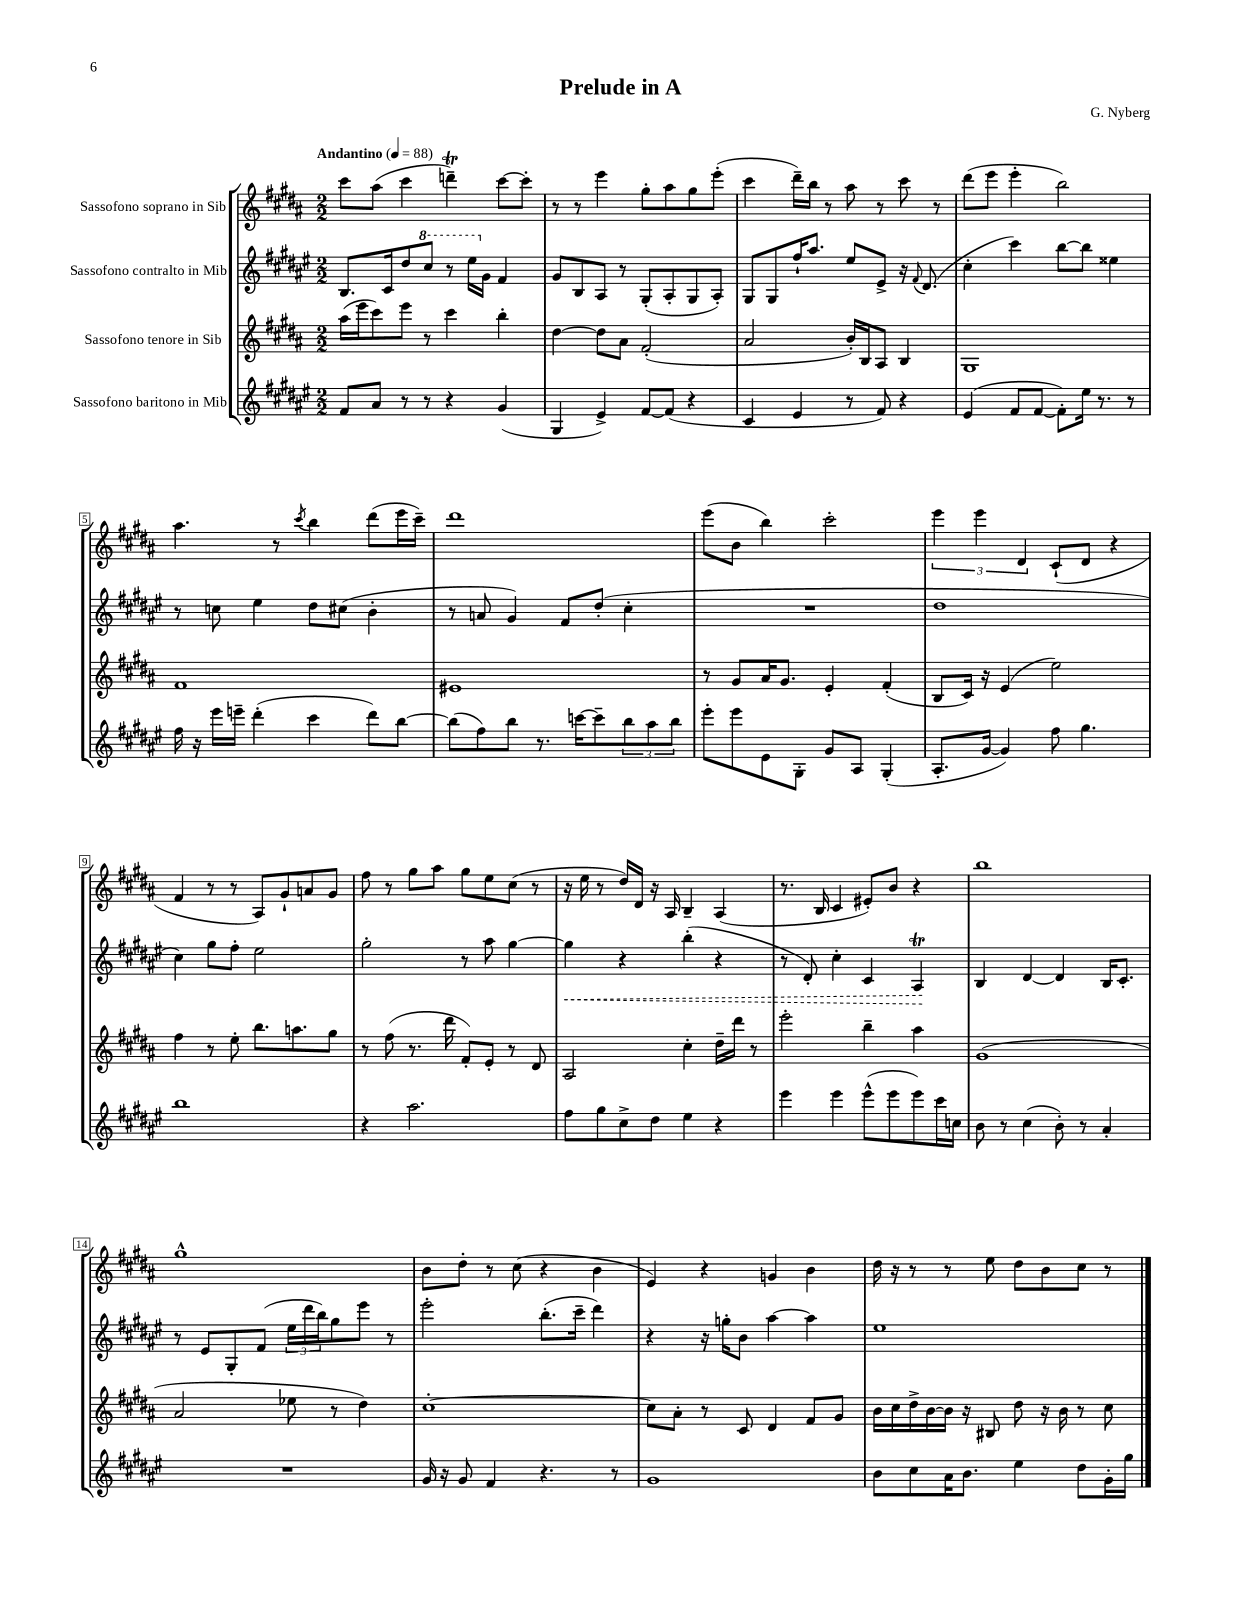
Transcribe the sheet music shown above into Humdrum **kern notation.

**kern	**kern	**kern	**kern
*staff4	*staff3	*staff2	*staff1
*clefG2	*clefG2	*clefG2	*clefG2
*k[f#c#g#d#a#e#]	*k[f#c#g#d#a#]	*k[f#c#g#d#a#e#]	*k[f#c#g#d#a#]
*M2/2	*M2/2	*M2/2	*M2/2
*MM88	*MM88	*MM88	*MM88
8f#/L	(16aa#\LL	8.B/L	8ccc#\L
.	16eee\J	.	.
8a#/J	8ccc#\)	.	(8aa#\J
.	.	16c#/k	.
8r	8eee\J	8dd#/	4ccc#\
8r	8r	8ccc#/J	.
4r	4ccc#\	8r	4ddd~\)
.	.	16eee#\LL	.
.	.	16g#\JJ	.
(4g#/	4bb'\	4f#/	[8ccc#\L
.	.	.	8ccc#'\]J
=	=	=	=
4G#/	[4dd#\	8g#/L	8r
.	.	8B/	8r
4e#^/)	8dd#\]L	8A#/J	4eee\
.	8a#\J	8r	.
[8f#/L	(2f#'/	(8G#'/L	8gg#'\L
(8f#/]J	.	8A#'/	8aa#\
4r	.	8G#/	8gg#\
.	.	8A#'/J)	(8eee'\J
=	=	=	=
4c#/	2a#/	8G#/L	4ccc#\
.	.	8G#/	.
4e#/	.	16ff#`/K	16ddd#~\LL)
.	.	8.aa#/J	16bb\JJ
.	.	.	8r
8r	16b'/LL)	8ee#/L	8aa#\
.	16B/J	.	.
8f#/)	8A#/J	8e#^/J	8r
4r	4B/	16r	8ccc#\
.	.	8qqf#/	.
.	.	(8.d#/	.
.	.	.	8r
=	=	=	=
(4e#/	1G#	4cc#'\	(8ddd#\L
.	.	.	8eee\J
8f#/L	.	4ccc#\)	4eee'\
[8f#/J	.	.	.
8f#'\]L)	.	[8bb\L	2bb\)
16ee#\Jk	.	8bb\]J	.
8.r	.	.	.
.	.	4ee##\	.
8r	.	.	.
=	=	=	=
16ff#\	1f#	8r	4.aa#\
16r	.	.	.
16eee#\LL	.	8cc\	.
16eee~\JJ	.	.	.
(4ddd#'\	.	4ee#\	.
.	.	.	8r
.	.	.	8qccc#/
4ccc#\	.	8dd#\L	4bb\
.	.	(8cc#\J	.
8ddd#\L)	.	4b'\	(8ddd#\L
[8bb\J	.	.	16eee\L
.	.	.	16ccc#~\JJ)
=	=	=	=
(8bb\]L	1e#	8r	1ddd#
8ff#\)	.	8a/	.
8bb\J	.	4g#/)	.
8.r	.	.	.
.	.	8f#/L	.
[16ccc\LK	.	.	.
8ccc~\]	.	(8dd#'/J	.
12bb\	.	4cc#'\	.
12aa#\	.	.	.
12bb\J	.	.	.
=	=	=	=
8eee#'\L	8r	1r	(8eee\L
8eee#\	8g#/L	.	8b\J
8e#\	16a#/K	.	4bb\)
.	8.g#/J	.	.
8G#'\J	.	.	.
8g#/L	4e'/	.	2ccc#'\
8A#/J	.	.	.
(4G#'/	(4f#'/	.	.
=	=	=	=
8.A#'/L	8B/L	1dd#	6eee\
.	16c#/Jk)	.	.
.	.	.	6eee\
[16g#/Jk	16r	.	.
4g#/])	(4e/	.	.
.	.	.	6d#/
8ff#\	2ee\)	.	(8c#`/L
4.gg#\	.	.	8d#/J
.	.	.	4r
=	=	=	=
1bb	4ff#\	4cc#\)	4f#/
.	8r	8gg#\L	8r
.	8ee'\	8ff#'\J	8r
.	8.bb\L	2ee#\	8A#/L)
.	.	.	8g#`/
.	8.aa\	.	.
.	.	.	8a/
.	8gg#\J	.	8g#/J
=	=	=	=
4r	8r	2gg#'\	8ff#\
.	(8ff#\	.	8r
2.aa#\	8.r	.	8gg#\L
.	.	.	8aa#\J
.	16ddd#\	.	.
.	8f#'/L)	8r	8gg#\L
.	8e'/J	8aa#\	8ee\
.	8r	[4gg#\	(8cc#\J
.	8d#/	.	8r
=	=	=	=
8ff#\L	2A#/	4gg#\]	16r
.	.	.	16ee\
8gg#\	.	.	8r
8cc#^\	.	4r	16dd#/LL)
.	.	.	16d#/JJ
8dd#\J	.	.	16r
.	.	.	16A#/
4ee#\	4cc#'\	(4bb'\	4B~/
4r	16dd#~\LL	4r	(4A#/
.	16ddd#\JJ	.	.
.	8r	.	.
=	=	=	=
4eee#\	2eee'\	8r	8.r
.	.	8d#'/)	.
.	.	.	16B/
4eee#\	.	4cc#'\	4c#/
(8eee#^^\L	4bb~\	4c#/	8e#'/L)
8eee#\	.	.	8b/J
8eee#\)	4aa#\	4A#/	4r
16ccc#\L	.	.	.
16cc\JJ	.	.	.
=	=	=	=
8b\	(1g#	4B/	1bb
8r	.	.	.
(4cc#\	.	[4d#/	.
8b'\)	.	4d#/]	.
8r	.	.	.
4a#'/	.	16B/LK	.
.	.	8.c#'/J	.
=	=	=	=
1r	2a#/	8r	1gg#^^
.	.	8e#/L	.
.	.	8G#'/	.
.	.	(8f#/J	.
.	8ee-\	24ee#\LL	.
.	.	24ddd#\	.
.	.	24bb\J)	.
.	8r	8gg#\	.
.	4dd#\)	8eee#\J	.
.	.	8r	.
=	=	=	=
16g#/	[1cc#'	2eee#'\	8b\L
16r	.	.	.
8g#/	.	.	8dd#'\J
4f#/	.	.	8r
.	.	.	(8cc#\
4.r	.	(8.bb'\L	4r
.	.	16ccc#~\Jk	.
.	.	4ddd#\)	4b\
8r	.	.	.
=	=	=	=
1g#	8cc#\]L	4r	4e/)
.	8a#'\J	.	.
.	8r	16r	4r
.	.	16gg'\LK	.
.	8c#/	8b\J	.
.	4d#/	[4aa#\	4g/
.	8f#/L	4aa#\]	4b\
.	8g#/J	.	.
=	=	=	=
8b\L	16b\LL	1ee#	16dd#\
.	16cc#\	.	16r
8cc#\	16dd#^\	.	8r
.	[16b\	.	.
16a#\K	16b\]JJ	.	8r
8.b\J	16r	.	.
.	8B#/	.	8ee\
4ee#\	8dd#\	.	8dd#\L
.	16r	.	8b\
.	16b\	.	.
8dd#\L	8r	.	8cc#\J
16g#'\L	8cc#\	.	8r
16gg#\JJ	.	.	.
==	==	==	==
*-	*-	*-	*-
